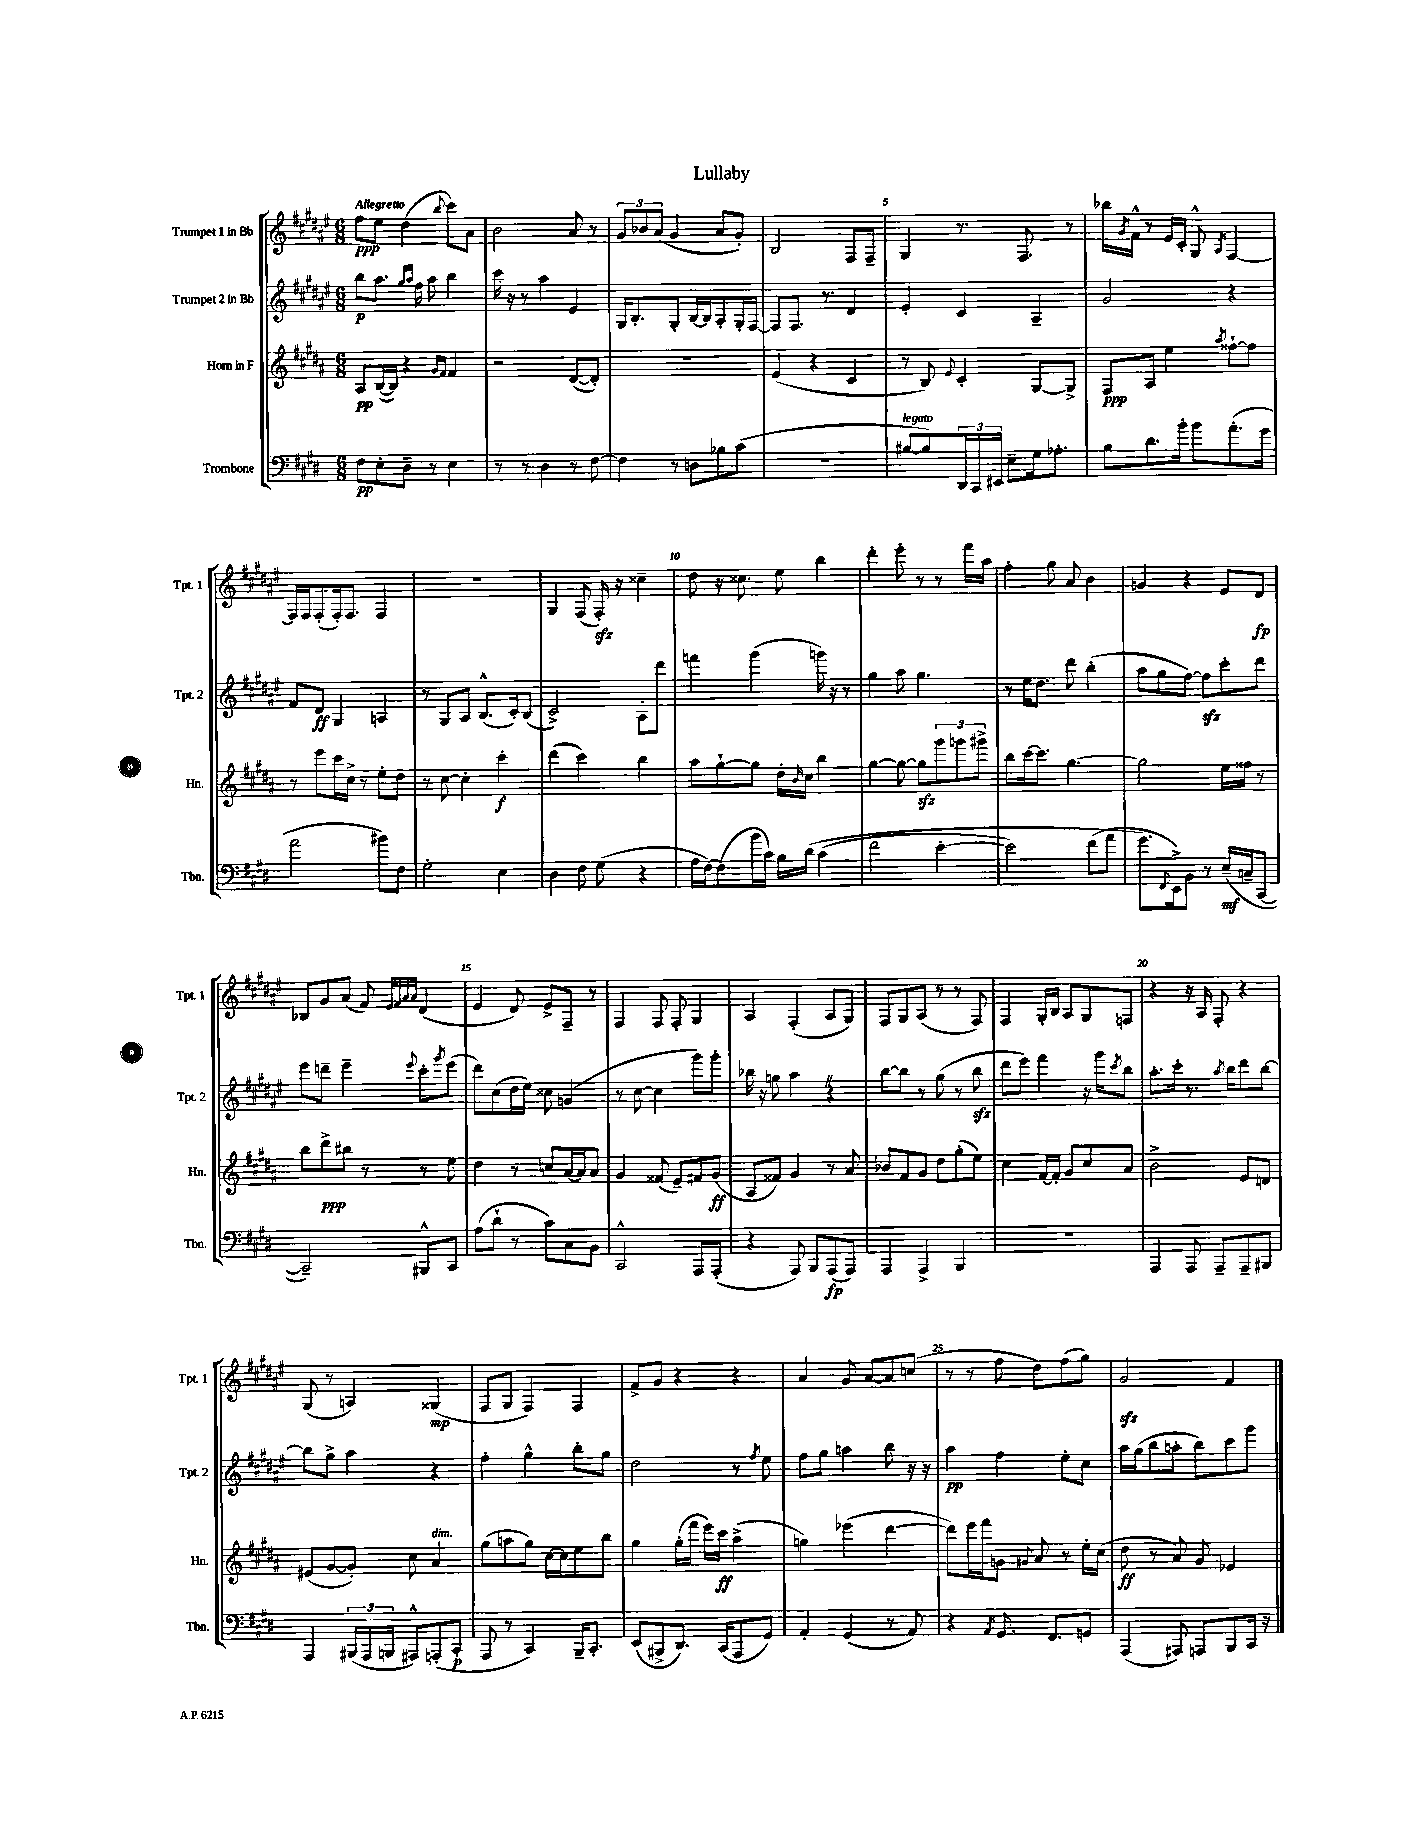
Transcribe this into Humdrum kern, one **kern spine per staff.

**kern	**dynam	**kern	**dynam	**kern	**dynam	**kern	**dynam
*part4	*part4	*part3	*part3	*part2	*part2	*part1	*part1
*staff4	*staff4	*staff3	*staff3	*staff2	*staff2	*staff1	*staff1
*I"Trombone	*	*I"Horn in F	*	*I"Trumpet 2 in Bb	*	*I"Trumpet 1 in Bb	*
*I'Tbn.	*	*I'Hn.	*	*I'Tpt. 2	*	*I'Tpt. 1	*
*clefF4	*	*clefG2	*	*clefG2	*	*clefG2	*
*k[f#c#g#d#]	*	*k[f#c#g#d#a#]	*	*k[f#c#g#d#a#e#]	*	*k[f#c#g#d#a#e#]	*
*M6/8	*	*M6/8	*	*M6/8	*	*M6/8	*
=1	=1	=1	=1	=1	=1	=1	=1
!	!	!	!	!	!	!LO:TX:a:B:t=Allegretto	!
8F#\L	pp	8A#/L	pp	8bb\L	p	8ff#\L	ppp
8E'\	.	([16B/L	.	8.aa#\J	.	8ee#\J	.
.	.	16B/JJ])	.	.	.	.	.
8D#~\J	.	4r	.	.	.	(4dd#\	.
.	.	.	.	16qqgg#/LL	.	.	.
.	.	.	.	16qqaa#/JJ	.	.	.
.	.	.	.	16ff#\	.	.	.
8r	.	.	.	8aa#\	.	.	.
.	.	16qqg#/LL	.	.	.	.	.
.	.	16qqf#/JJ	.	.	.	8qqbb/	.
4E\	.	4f#/	.	4bb\	.	8ccc#\L)	.
.	.	.	.	.	.	8a#\J	.
=2	=2	=2	=2	=2	=2	=2	=2
8r	.	2r	.	16ccc#\	.	2b\	.
.	.	.	.	16r	.	.	.
8r	.	.	.	8r	.	.	.
4D#\	.	.	.	4aa#\	.	.	.
8r	.	([8d#/L	.	4e#/	.	8a#/	.
[8F#\	.	8d#'/J])	.	.	.	8r	.
=3	=3	=3	=3	=3	=3	=3	=3
4F#\]	.	2.r	.	16G#/KL	.	12g#/L	.
.	.	.	.	8.B'/	.	.	.
.	.	.	.	.	.	12b-X/	.
.	.	.	.	.	.	(12a#/J	.
8r	.	.	.	8G#'/J	.	4g#/	.
8Dn\L	.	.	.	[16B/LL	.	.	.
.	.	.	.	16B/J]	.	.	.
8B-X\	.	.	.	8A#'/	.	8a#/L	.
(8c#\J	.	.	.	16G#'/L	.	8g#'/J)	.
.	.	.	.	[16F#/JJ	.	.	.
=4	=4	=4	=4	=4	=4	=4	=4
2.r	.	(4e/	.	8F#/L]	.	2B/	.
.	.	.	.	8.F#/J	.	.	.
.	.	4r	.	.	.	.	.
.	.	.	.	8.r	.	.	.
.	.	4c#/	.	4d#/	.	8F#/L	.
.	.	.	.	.	.	8F#~/J	.
=5	=5	=5	=5	=5	=5	=5	=5
!LO:TX:a:i:t=legato	!	!	!	!	!	!	!
[8B#X/L	.	8r	.	4e#'/	.	4G#/	.
8B#/])	.	8B/)	.	.	.	.	.
.	.	8qqe/	.	.	.	.	.
24DD#/L	.	4c#'/	.	4c#/	.	8.r	.
24CC#/	.	.	.	.	.	.	.
24EE#X/JJ	.	.	.	.	.	.	.
8E~\L	.	.	.	.	.	.	.
.	.	.	.	.	.	8.F#/	.
16G#\k	.	[8G#/L	.	4A#~/	.	.	.
8.A-X'\J	.	.	.	.	.	.	.
.	.	8G#^/J]	.	.	.	8r	.
=6	=6	=6	=6	=6	=6	=6	=6
8B\L	.	8F#/L	ppp	2g#/	.	16bb-X\LL	.
.	.	.	.	.	.	8qg#/	.
.	.	.	.	.	.	16f#^^\JJ	.
8.d#\	.	8A#/J	.	.	.	8r	.
.	.	4ee\	.	.	.	16e#/LL	.
16b'\Jk	.	.	.	.	.	16c#'/JJ	.
8b\L	.	.	.	.	.	8G#^^/	.
.	.	8qaa#/	.	.	.	8qA#/	.
(8.a'\	.	[8ff##X`\L	.	4r	.	[4F#/	.
.	.	8ff##\J]	.	.	.	.	.
16g#\Jk	.	.	.	.	.	.	.
!!LO:LB:g=z
=7	=7	=7	=7	=7	=7	=7	=7
2a\	.	8r	.	8f#/L	.	16F#/LL]	.
.	.	.	.	.	.	16F#/J	.
.	.	8eee\L	.	8d#/J	ff	(8F#'/	.
.	.	16ccc#\L	.	4G#/	.	16F#'/k)	.
.	.	16cc#^\JJ	.	.	.	8.F#/J	.
.	.	8r	.	.	.	.	.
8b#X\L)	.	8ee'\L	.	4An/	.	4F#/	.
8F#\J	.	8dd#\J	.	.	.	.	.
=8	=8	=8	=8	=8	=8	=8	=8
2G#'\	.	8r	.	8r	.	2.r	.
.	.	[8cc#\	.	8G#/L	.	.	.
.	.	4cc#'\]	.	8A#/J	.	.	.
.	.	.	.	(8.B^^/L	.	.	.
4E\	.	4ccc#'\	f	.	.	.	.
.	.	.	.	16c#'/k)	.	.	.
.	.	.	.	(8B/J	.	.	.
=9	=9	=9	=9	=9	=9	=9	=9
4D#\	.	(4ddd#\	.	2c#^/)	.	4G#/	.
8F#\	.	4ccc#\)	.	.	.	(8F#/	.
(8G#\	.	.	.	.	.	16F#zz'/)	.
.	.	.	.	.	.	16r	.
4r	.	4bb\	.	8A#'\L	.	4cc##X~\	.
.	.	.	.	8ddd#\J	.	.	.
=10	=10	=10	=10	=10	=10	=10	=10
16A\LL	.	8aa#\L	.	4fffn\	.	8dd#\	.
[16F#\J)	.	.	.	.	.	.	.
(8F#\]	.	[8gg#`\	.	.	.	16r	.
.	.	.	.	.	.	8.cc##X\	.
16b\L	.	8gg#\J]	.	(4ggg#\	.	.	.
16c#\JJ)	.	.	.	.	.	.	.
16B\LL	.	16dd#'\LL	.	.	.	8ee#\	.
.	.	16qqb/	.	.	.	.	.
(16d#\JJ	.	16cc#\JJ	.	.	.	.	.
(4c#\	.	4bb\	.	16gggn\)	.	4bb\	.
.	.	.	.	16r	.	.	.
.	.	.	.	8r	.	.	.
=11	=11	=11	=11	=11	=11	=11	=11
2f#\	.	[4gg#\	.	4gg#\	.	4ddd#'\	.
.	.	8gg#\_	.	8aa#\	.	8eee#'\	.
.	.	8gg#zz\L]	.	4.gg#\	.	8r	.
[4e'\	.	12ggg#\	.	.	.	8r	.
.	.	12gggn\	.	.	.	.	.
.	.	.	.	.	.	16fff#\LL	.
.	.	12ggg#X^\J	.	.	.	.	.
.	.	.	.	.	.	16aa#\JJ	.
=12	=12	=12	=12	=12	=12	=12	=12
2e\])	.	8bb\L	.	8r	.	4ff#'\	.
.	.	[16ccc#\k	.	16ee#\KL	.	.	.
.	.	8.ccc#\J]	.	8.dd#\J	.	.	.
.	.	.	.	.	.	8gg#\	.
.	.	[4.gg#\	.	8ddd#\	.	8a#/	.
(8f#\L	.	.	.	(4bb'\	.	4b\	.
8a\J	.	.	.	.	.	.	.
=13	=13	=13	=13	=13	=13	=13	=13
8.g#\L)	.	2gg#\]	.	8aa#\L	.	4gn/	.
.	.	.	.	8gg#\	.	.	.
8qqFF#/	.	.	.	.	.	.	.
16EE^\k)	.	.	.	.	.	.	.
8BB\J	.	.	.	[8ff#\J)	.	4r	.
8r	.	.	.	8ff#zz\L]	.	.	.
(16E~/LL	mf	16ee\LL	.	8ccc#'\	.	8e#/L	.
16Cn~/J	.	16ff##X\JJ	.	.	.	.	.
[8CC#/J	.	8r	.	8ddd#\J	.	8d#/J	fp
!!LO:LB:g=z
=14	=14	=14	=14	=14	=14	=14	=14
2CC#~/])	.	8bb\L	.	8eee#\L	.	8B-X/L	.
.	.	8ddd#^\	ppp	8dddn~\J	.	8g#/	.
.	.	8bb#X\J	.	4eee#~\	.	(8a#/J	.
.	.	8r	.	.	.	8f#/)	.
.	.	.	.	.	.	32qqe#/LLL	.
.	.	.	.	.	.	32qqf#/	.
.	.	.	.	.	.	32qqa#/	.
.	.	.	.	8qqeee#/	.	32qqa#/JJJ	.
8BBB#X^^/L	.	8r	.	8ccc#'\L	.	(4d#/	.
.	.	.	.	8qggg#/	.	.	.
8CC#/J	.	8ee\	.	(8eee#\J	.	.	.
=15	=15	=15	=15	=15	=15	=15	=15
(8A\L	.	4dd#\	.	8ddd#\L)	.	4e#/	.
8d#`\J	.	.	.	(8cc#\	.	.	.
8r	.	8r	.	16dd#\L	.	8d#/)	.
.	.	.	.	16ee#\JJ)	.	.	.
8c#\L)	.	8ccn/L	.	8cc##X\	.	8e#^/L	.
8C#\	.	[16a#/L	.	(4gn/	.	8F#~/J	.
.	.	16a#/J]	.	.	.	.	.
8BB\J	.	8a#/J	.	.	.	8r	.
=16	=16	=16	=16	=16	=16	=16	=16
2CC#^^/	.	4g#/	.	8r	.	4F#/	.
.	.	.	.	[8cc#\	.	.	.
.	.	(8f##X/	.	4cc#\]	.	8F#/	.
.	.	8e~/L)	.	.	.	8F#'/	.
8AAA/L	.	8f#X/	.	8ggg#\L)	.	4G#/	.
(8AAA'/J	.	(8g#/J	ff	8ggg#'\J	.	.	.
=17	=17	=17	=17	=17	=17	=17	=17
4r	.	8A#/L	.	16bb-X\	.	4A#/	.
.	.	.	.	16r	.	.	.
.	.	8f##X/J)	.	8ggn\	.	.	.
8AAA/)	.	4g#/	.	4aa#Z\	.	(4F#'/	.
8BBB/L	.	.	.	.	.	.	.
(8AAA/	fp	8r	.	4r	.	8A#/L	.
8AAA/J)	.	8a#/	.	.	.	8G#/J)	.
=18	=18	=18	=18	=18	=18	=18	=18
4AAA/	.	8b-X/L	.	[8bb\L	.	8F#/L	.
.	.	8f#/	.	8bb\J]	.	8G#/	.
4AAA^/	.	8g#/J	.	8r	.	(8A#/J	.
.	.	8dd#\L	.	(8gg#\	.	8r	.
4BBB/	.	(8gg#'\	.	8r	.	8r	.
.	.	8ee\J)	.	8bbzz\	.	8F#/)	.
=19	=19	=19	=19	=19	=19	=19	=19
2.r	.	4cc#\	.	8ddd#\L	.	4F#/	.
.	.	.	.	8eee#\J)	.	.	.
.	.	[16f#/LL	.	4fff#\	.	16G#'/LL	.
.	.	16f#'/JJ]	.	.	.	16B/JJ	.
.	.	8g#/L	.	.	.	8A#/L	.
.	.	8cc#/	.	16r	.	8G#/	.
.	.	.	.	16ggg#\KL	.	.	.
.	.	.	.	8qccc#/	.	.	.
.	.	8a#/J	.	8bb\J	.	8Fn/J	.
=20	=20	=20	=20	=20	=20	=20	=20
4AAA/	.	2b^\	.	8.aa#'\L	.	4r	.
.	.	.	.	16ccc#'\Jk	.	.	.
8AAA/	.	.	.	8.r	.	16r	.
.	.	.	.	.	.	16A#/	.
8AAA~/L	.	.	.	.	.	8F#'/	.
.	.	.	.	8qaa#/	.	.	.
.	.	.	.	16bb\KL	.	.	.
8AAA~/	.	8e/L	.	8ddd#\	.	4r	.
8BBB#X/J	.	8dn/J	.	[8bb\J	.	.	.
!!LO:LB:g=z
=21	=21	=21	=21	=21	=21	=21	=21
4AAA/	.	(8e#X/L	.	8bb\L]	.	(8G#/	.
.	.	[8g#/	.	8gg#^\J	.	8r	.
(24BBB#X/LL	.	8g#'/J])	.	4aa#\	.	4An/)	.
24AAA/	.	.	.	.	.	.	.
24BBBn/JJ	.	.	.	.	.	.	.
8AAA#X^^/L)	.	8cc#\	.	.	.	.	.
!	!	!LO:TX:a:i:t=dim.	!	!	!	!	!
(8AAAn'/	.	4a#/	.	4r	.	(4G##X/	mp
8CC#'/J	p	.	.	.	.	.	.
=22	=22	=22	=22	=22	=22	=22	=22
8AAA/	.	(8gg#\L	.	4ff#'\	.	8F#/L	.
8r	.	8aan\	.	.	.	8G#/J	.
4CC#/)	.	8gg#\J)	.	4gg#^^\	.	4F#/)	.
.	.	[16cc#\LL	.	.	.	.	.
.	.	16cc#\J]	.	.	.	.	.
16BBB~/KL	.	8ee\	.	8bb'\L	.	4F#/	.
8.CC#'/J	.	.	.	.	.	.	.
.	.	8bb\J	.	8gg#\J	.	.	.
=23	=23	=23	=23	=23	=23	=23	=23
(8EE/L	.	4gg#\	.	2dd#\	.	8f#^/L	.
8BBB#X^/	.	.	.	.	.	8g#/J	.
8.DD#/J)	.	(16gg#'\LL	.	.	.	4r	.
.	.	16fff#\JJ	.	.	.	.	.
.	.	16eee\LL)	.	.	.	.	.
(16CC#/KL	.	16ccc#\JJ	ff	.	.	.	.
8AAA/	.	(4aa#^\	.	8r	.	4r	.
.	.	.	.	8qff#/	.	.	.
8GG#/J)	.	.	.	8ee#\	.	.	.
=24	=24	=24	=24	=24	=24	=24	=24
4AA'/	.	4ggn\)	.	8ff#\L	.	4a#/	.
.	.	.	.	8gg#\J	.	.	.
(4GG#/	.	(4eee-X\	.	4aan\	.	8g#/	.
.	.	.	.	.	.	[8a#/L	.
8r	.	[4ddd#\	.	8bb\	.	8a#/]	.
8AA/)	.	.	.	16r	.	(8ccn/J	.
.	.	.	.	16r	.	.	.
=25	=25	=25	=25	=25	=25	=25	=25
4r	.	8ddd#\L])	.	4aa#\	pp	8r	.
.	.	16eee\L	.	.	.	8r	.
.	.	16fff#\J	.	.	.	.	.
8qAA/	.	.	.	.	.	.	.
8.GG#/	.	8gn\J	.	4ff#\	.	8ff#\	.
.	.	8qqg#X/	.	.	.	.	.
.	.	8a#/	.	.	.	8dd#\L)	.
8.FF#/L	.	.	.	.	.	.	.
.	.	8r	.	8ee#'\L	.	(8ff#\	.
8GGn/J	.	16ee'\LL	.	8cc#\J	.	8gg#\J)	.
.	.	(16cc#\JJ	.	.	.	.	.
=26	=26	=26	=26	=26	=26	=26	=26
(4AAA/	.	8dd#\	ff	16aa#\LL	.	2g#zz/	.
.	.	.	.	(16gg#\J	.	.	.
.	.	8r	.	8bb\	.	.	.
8AAA#X/)	.	8a#/)	.	8aan'\J	.	.	.
8AAAn/L	.	8g#/	.	8bb\L)	.	.	.
8BBB/	.	4e-X/	.	8ccc#\	.	4f#/	.
16CC#/Jk	.	.	.	8ggg#\J	.	.	.
16r	.	.	.	.	.	.	.
==	==	==	==	==	==	==	==
*-	*-	*-	*-	*-	*-	*-	*-
